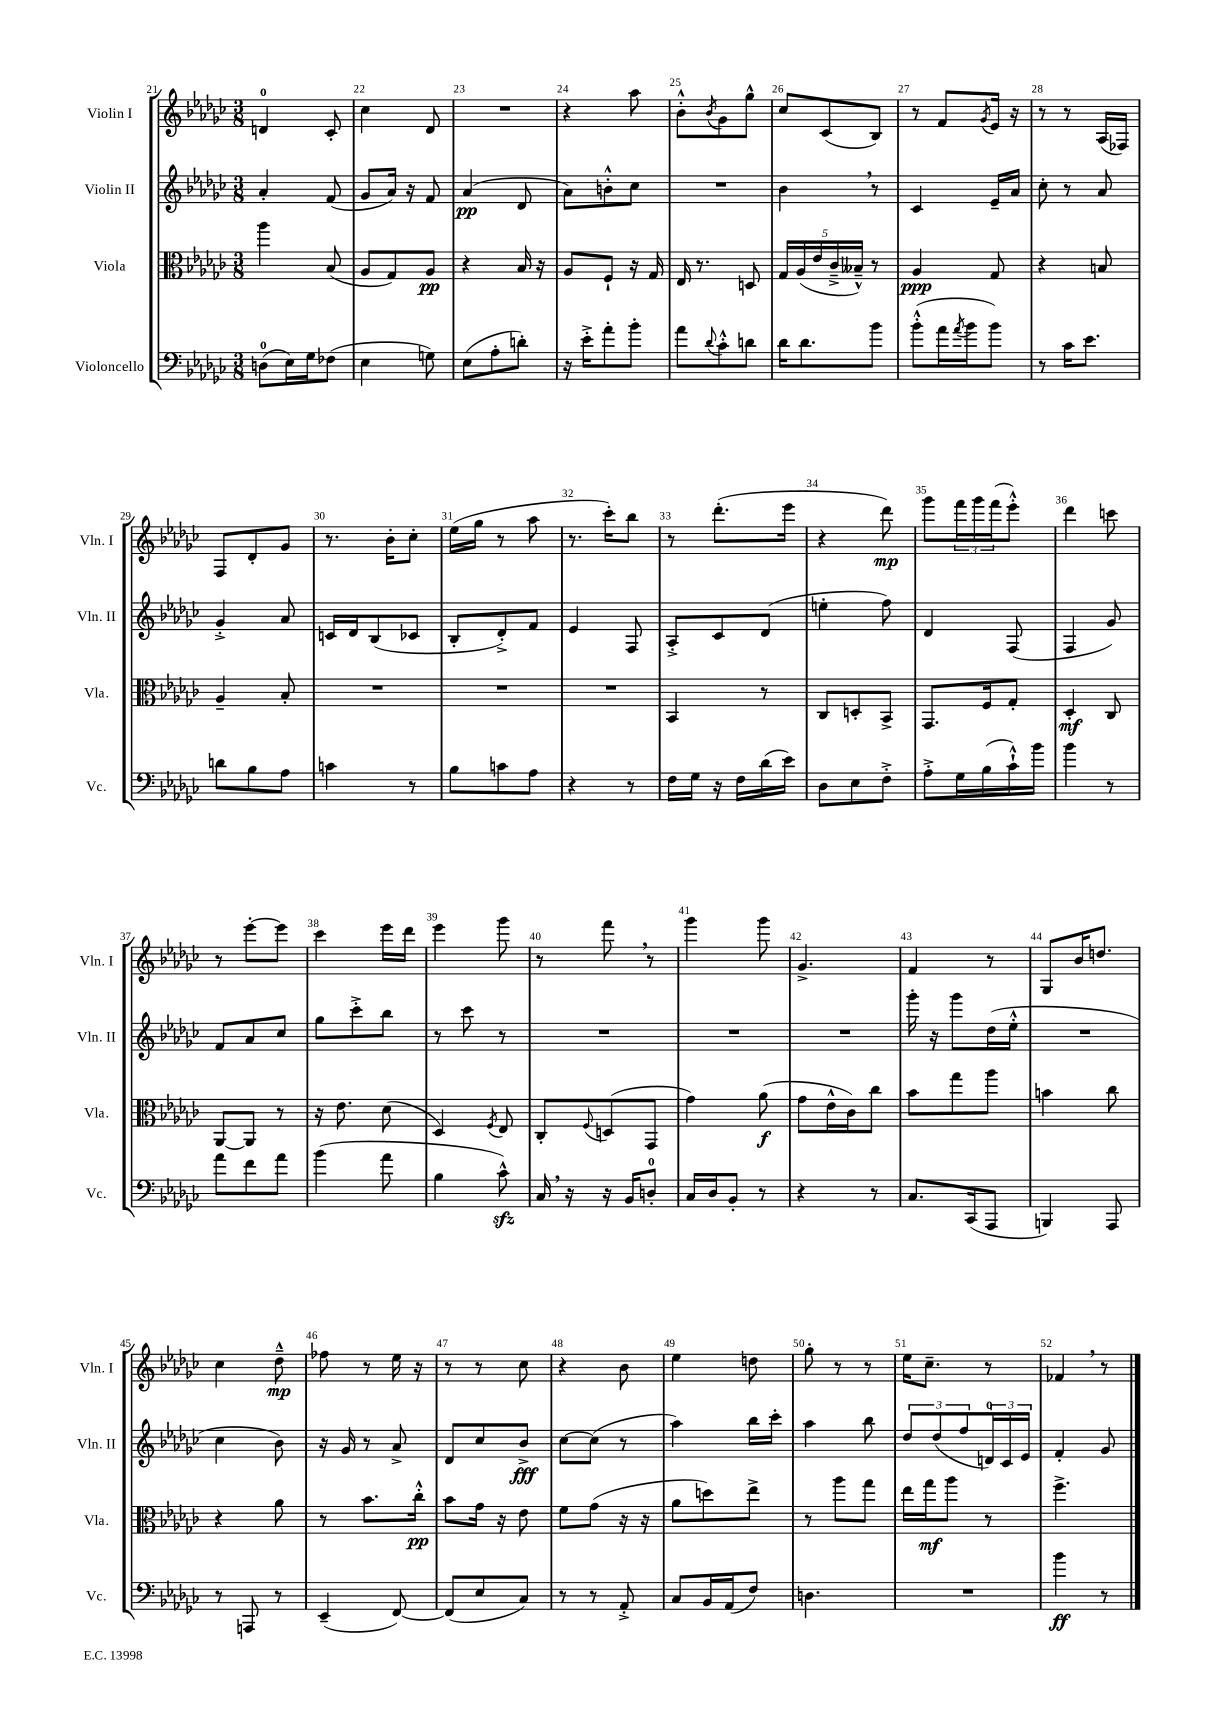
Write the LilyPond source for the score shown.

<<
\new StaffGroup <<
\new Staff = "s0" \with { instrumentName = "Violin I" shortInstrumentName = "Vln. I" } {
    \clef treble \key ges \major \numericTimeSignature \time 3/8
    d'4-0 ces'8-. |
    ces''4 des'8 |
    R4. |
    r4 aes''8 |
    bes'8-.-^ \acciaccatura { bes'8 } ges'8 ges''8-^ |
    ces''8 ces'8( bes8) |
    r8 f'8 \acciaccatura { ges'8 } ees'16 r16 |
    r8 r8 aes16( fes16) |
    f8 des'8-. ges'8 |
    r8. bes'16-. ces''8-. |
    ees''16( ges''16 r8 aes''8 |
    r8. ces'''16-.) bes''8 |
    r8 des'''8.-.( ees'''16 |
    r4 des'''8\mp) |
    ges'''8 \tuplet 3/2 { f'''16 ges'''16 f'''16( } ees'''8-.-^) |
    des'''4 c'''8 |
    r8 ees'''8~-. ees'''8 |
    ces'''4 ees'''16 des'''16 |
    ees'''4 ges'''8 |
    r8 f'''8 \breathe r8 |
    ges'''4 ges'''8 |
    ges'4.-> |
    f'4 r8 |
    ges8 bes'16 d''8. |
    ces''4 des''8---^\mp |
    fes''8 r8 ees''16 r16 |
    r8 r8 ces''8 |
    r4 bes'8 |
    ees''4 d''8 |
    ges''8-. r8 r8 |
    ees''16 ces''8.-- r8 |
    fes'4 \breathe r8 \bar "|." |
}
\new Staff = "s1" \with { instrumentName = "Violin II" shortInstrumentName = "Vln. II" } {
    \clef treble \key ges \major \numericTimeSignature \time 3/8
    aes'4-. f'8( |
    ges'8 aes'16) r16 f'8 |
    aes'4\pp( des'8 |
    aes'8) b'8-.-^ ces''8 |
    R4. |
    bes'4 \breathe r8 |
    ces'4 ees'16-- aes'16 |
    ces''8-. r8 aes'8 |
    ges'4-.-> aes'8 |
    c'16 des'16 bes8( ces'8 |
    bes8-. des'8-.->) f'8 |
    ees'4 f8 |
    aes8-.-> ces'8 des'8( |
    e''4-. f''8) |
    des'4 f8( |
    f4 ges'8) |
    f'8 aes'8 ces''8 |
    ges''8 ces'''8-.-> bes''8 |
    r8 ces'''8 r8 |
    R4. |
    R4. |
    R4. |
    ges'''16-. r16 ges'''8 des''16( ees''16-.-^ |
    R4. |
    ces''4 bes'8) |
    r16 ges'16 r8 aes'8-> |
    des'8 ces''8 bes'8->\fff |
    ces''8~ ces''8( r8 |
    aes''4) bes''16 ces'''16-. |
    aes''4 bes''8 |
    \tuplet 3/2 { des''8 des''8( f''8 } \tuplet 3/2 { d'16-0) ces'16 ees'16 } |
    f'4-. ges'8 \bar "|." |
}
\new Staff = "s2" \with { instrumentName = "Viola" shortInstrumentName = "Vla." } {
    \clef alto \key ges \major \numericTimeSignature \time 3/8
    aes''4 bes8( |
    aes8 ges8) aes8\pp |
    r4 bes16 r16 |
    aes8 f8-! r16 ges16 |
    ees16 r8. d8 |
    \tuplet 5/4 { ges16 aes16( ees'16 ces'16---> beses16---^) } r8 |
    aes4\ppp ges8 |
    r4 b8 |
    aes4-- bes8-. |
    R4. |
    R4. |
    R4. |
    bes,4 r8 |
    ces8 d8-. bes,8-> |
    ges,8. f16 ges8-. |
    des4-.\mf ces8 |
    aes,8~ aes,8 r8 |
    r16 ees'8. des'8( |
    des4) \acciaccatura { f8 } ees8 |
    ces8-. \appoggiatura { f8 } d8( ges,8 |
    ges'4) aes'8\f( |
    ges'8 ees'16-^ ces'16) ces''8 |
    bes'8 ges''8 aes''8 |
    b'4 ces''8 |
    r4 aes'8 |
    r8 bes'8. ces''16-.-^\pp |
    bes'8 ges'16 r16 ees'8 |
    f'8 ges'8( r16 r16 |
    aes'8 d''8) ees''8-> |
    r8 aes''8 ges''8 |
    ees''16 ges''16\mf aes''8 r8 |
    f''4.-> \bar "|." |
}
\new Staff = "s3" \with { instrumentName = "Violoncello" shortInstrumentName = "Vc." } {
    \clef bass \key ges \major \numericTimeSignature \time 3/8
    d8-0( ees16) ges16 fes8( |
    ees4 g8) |
    ees8( aes8-. d'8-.) |
    r16 ees'16-.-> aes'8-. bes'8-. |
    aes'8 \appoggiatura { des'8 } ces'8-.-^ d'8 |
    des'16 des'8. bes'8 |
    bes'8-.-^( aes'16 \acciaccatura { aes'8 } bes'16 bes'8) |
    r8 ces'16 ees'8. |
    d'8 bes8 aes8 |
    c'4 r8 |
    bes8 c'8 aes8 |
    r4 r8 |
    f16 ges16 r16 f16 des'16( ees'16) |
    des8 ees8 f8-.-> |
    aes8-.-> ges16 bes16( ces'16-!-^) bes'16 |
    bes'4 r8 |
    aes'8 f'8 aes'8 |
    bes'4( aes'8 |
    bes4 ces'8-^\sfz) |
    ces16 \breathe r16 r16 bes,16 d8-0-. |
    ces16 des16 bes,8-. r8 |
    r4 r8 |
    ces8. ces,16( aes,,8 |
    b,,4) aes,,8 |
    r8 a,,8 r8 |
    ees,4--( f,8~) |
    f,8( ees8 ces8) |
    r8 r8 aes,8-.-> |
    ces8 bes,16 aes,16( f8) |
    d4. |
    R4. |
    bes'4\ff r8 \bar "|." |
}
>>
>>
\layout { \context { \Score currentBarNumber = #21 \override BarNumber.break-visibility = ##(#f #t #t) barNumberVisibility = #all-bar-numbers-visible } }
